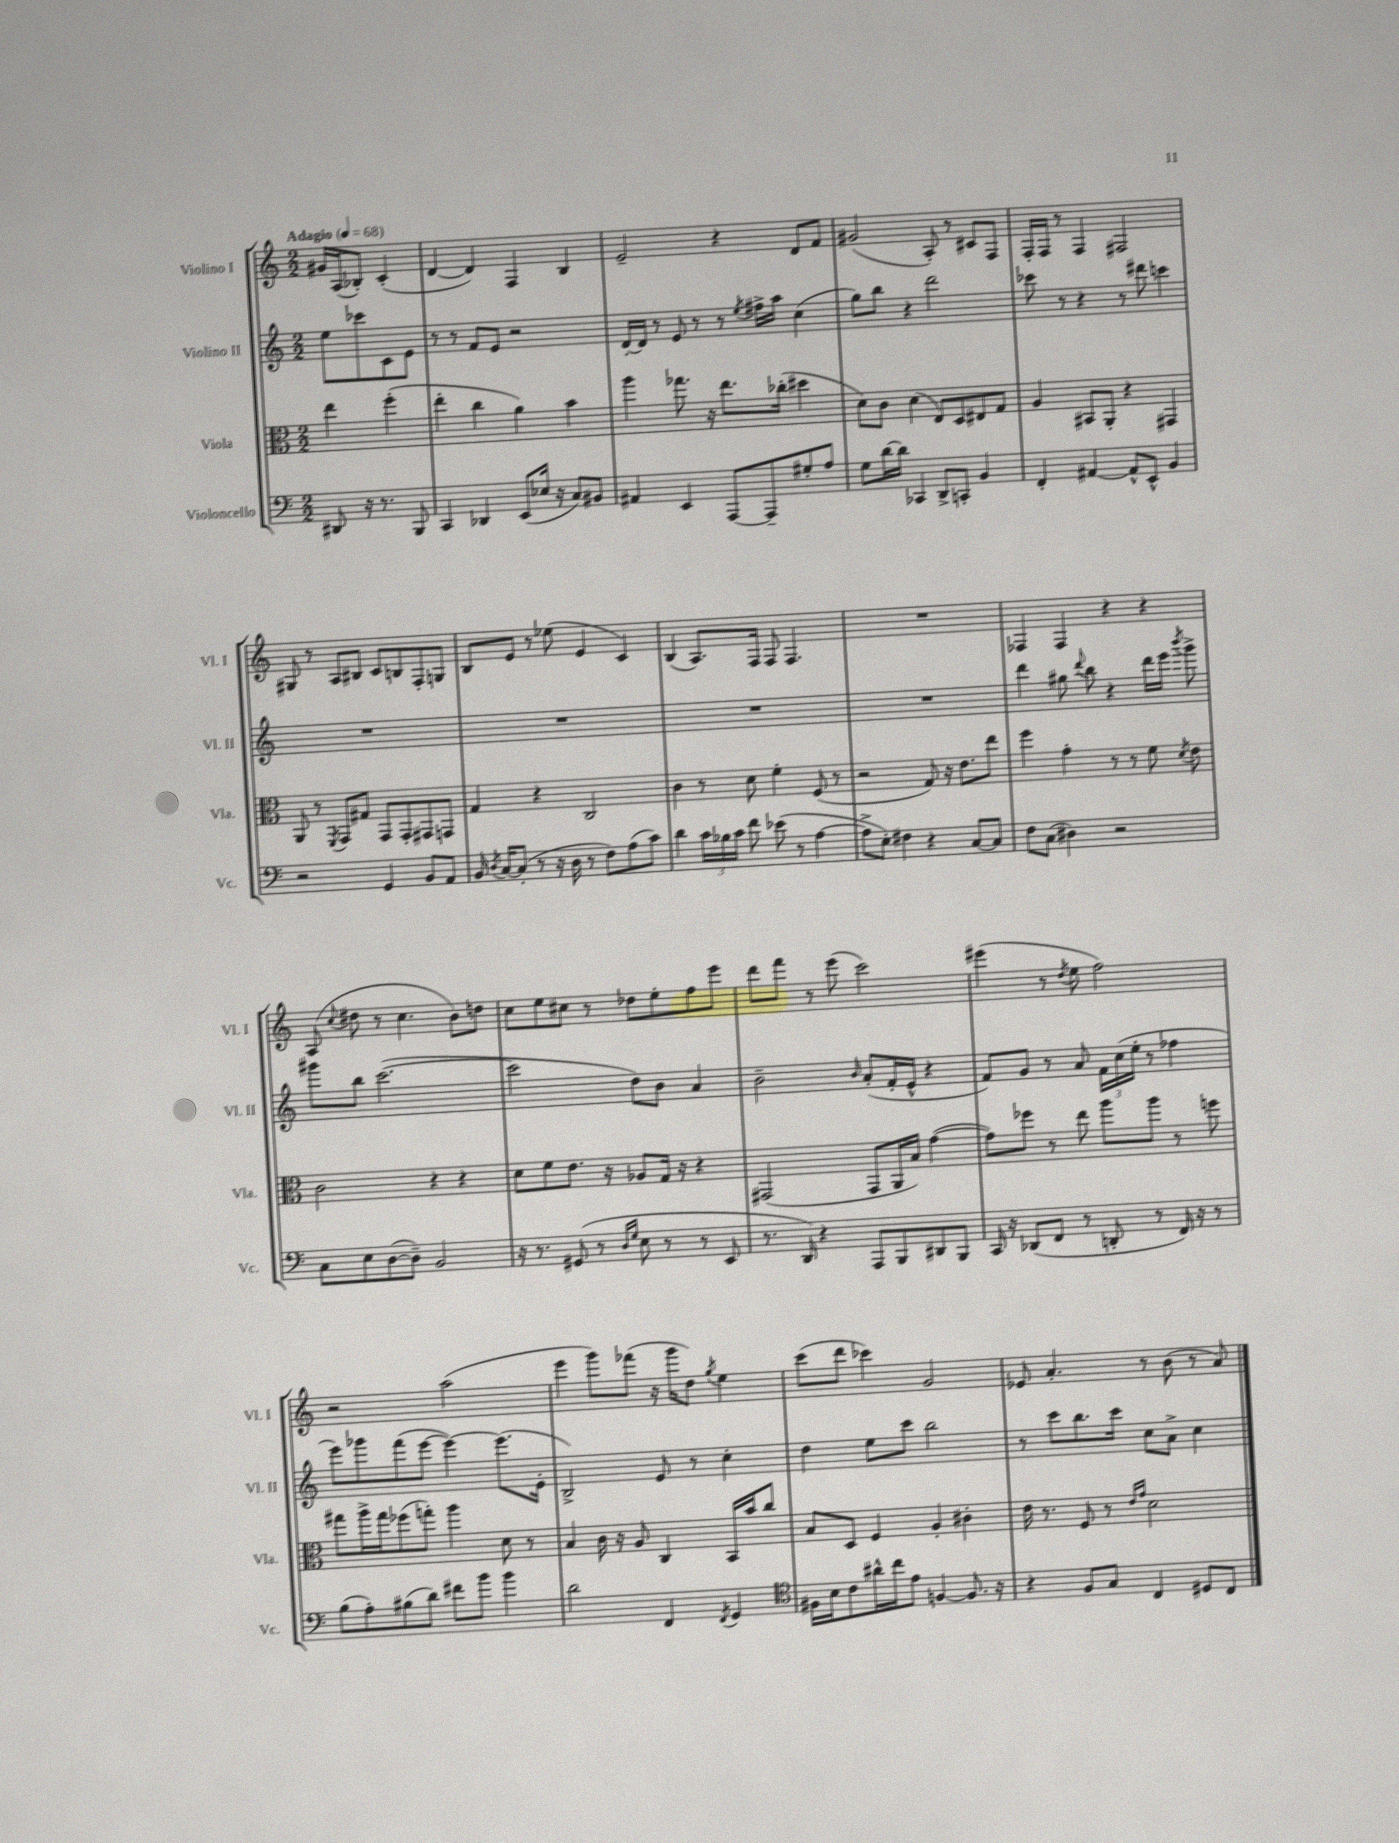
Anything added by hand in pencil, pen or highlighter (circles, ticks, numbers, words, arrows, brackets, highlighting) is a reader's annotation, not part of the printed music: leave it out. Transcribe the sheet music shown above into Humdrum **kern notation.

**kern	**kern	**kern	**kern
*part4	*part3	*part2	*part1
*staff4	*staff3	*staff2	*staff1
*I"Violoncello	*I"Viola	*I"Violino II	*I"Violino I
*I'Vc.	*I'Vla.	*I'Vl. II	*I'Vl. I
*clefF4	*clefC3	*clefG2	*clefG2
*k[]	*k[]	*k[]	*k[]
*M2/2	*M2/2	*M2/2	*M2/2
*MM68	*MM68	*MM68	*MM68
=	=	=	=
!	!	!	!LO:TX:a:B:t=Adagio
8DD#X/	4ee\	8ee\L	16g#X/LL
.	.	.	(16A/J
16r	.	8ccc-X\	8B-X'/J)
8.r	.	.	.
.	(4ff'\	8c\	(4c'/
8BBB/	.	8e\J	.
=1	=1	=1	=1
4CC/	4ee'\	8r	[4d/
.	.	8r	.
4DD-X/	4cc\	8f/L	4d/])
.	.	8e/J	.
(8EE/L	4a\)	2r	4F/
16E-X/Jk	.	.	.
16r	.	.	.
8C/L)	4b\	.	4B/
8BB#X/J	.	.	.
=2	=2	=2	=2
4AA#X/	4aa\	[16d'/LL	2e~/
.	.	16d/JJ]	.
.	.	8r	.
4EE/	8.gg-X\	8e/	.
.	.	8r	.
.	16r	.	.
[8AAA/L	8.ee\L	8r	4r
.	.	8qee/	.
8AAA~/]	.	16ff#X^\LL	.
.	(16cc-X'\Jk	16aa\JJ	.
8G#X'/	4dd#X\	(4cc\	8d/L
8A/J	.	.	8f/J
=3	=3	=3	=3
8G\L	8d\L)	8gg\L)	(2g#X/
[16d\L	8c\J	8bb\J	.
16d\JJ]	.	.	.
4CC-X/	(4d\	4r	.
8DD^/L	8E/L)	2ddd\	8A'/)
8CCn'/J	8D/	.	8r
4BB/	8E#X/	.	8c#X/L
.	8G/J	.	8F/J
=4	=4	=4	=4
4FF'/	4A/	8ccc-X\	16F'/LL
.	.	.	16F/JJ
.	.	8r	8r
[4AA#X/	8BB#X/L	4r	4F/
.	8AA'/J	.	.
8AA#^^/L]	4r	8r	2F#X/
8EE^^/J	.	8ddd#X\	.
4BB/	4GG#X/	4cccn\	.
!!LO:LB:g=z
=5	=5	=5	=5
2r	8AA/	1r	8G#X/
.	8r	.	8r
.	8qFF/	.	.
.	8GG/L	.	8A/L
.	8G#X/J	.	8B#X/J
4GG/	8GG/L	.	8c/L
.	8GG'/	.	8Bn/
8BB/L	8GG#X/	.	8F'/
8AA/J	8GGn/J	.	8Gn/J
=6	=6	=6	=6
16BB/	4G/	1r	8B/L
8qD/	.	.	.
[16C/KL	.	.	.
(8C'/J]	.	.	8e/J
8r	4r	.	8r
16r	.	.	(8ee-X\
16D\	.	.	.
8r	2C/	.	4e/
8F\L)	.	.	.
(8A\	.	.	4c/)
8c\J)	.	.	.
=7	=7	=7	=7
4d\	4c\	1r	(4B/
24c\LL	8r	.	8.A/L)
24B-X\	.	.	.
24c\JJ	.	.	.
8f\	8d\	.	.
.	.	.	16F/Jk
(8e-X\	4f'\	.	8F/
8r	.	.	4.F/
[4A\	(8F/	.	.
.	8r	.	.
=8	=8	=8	=8
8A^\L]	2r	1r	1r
8E'\J)	.	.	.
4F#X\	.	.	.
4r	8G/)	.	.
.	16r	.	.
.	8.e\L	.	.
[8C/L	.	.	.
8C/J]	8ee\J	.	.
=9	=9	=9	=9
8F\L	4ff\	4ddd\	4F-X/
(8C\J	.	.	.
4D#X\)	4g'\	8gg#X\	4F-/
.	.	8qqddd/	.
.	.	8bb\	.
2r	8r	4r	4r
.	8r	.	.
.	8f\	16ddd\LL	4r
.	.	16eee\JJ	.
.	8qd/	8qbbb/	.
.	8e\	8ggg^\	.
!!LO:LB:g=z
=10	=10	=10	=10
8C\L	2c\	8ggg#X\L	(8A/
.	.	.	8qqcc/
8E\	.	8bb\J	8dd#X\
([8D\	.	([2.ccc\	8r
8D~\J])	.	.	4.cc\
2BB/	4r	.	.
.	4r	.	8b\L)
.	.	.	8ddn\J
=11	=11	=11	=11
16r	8d\L	2ccc\]	8cc\L
8.r	.	.	.
.	8f\	.	8ee\
(8GG#X/	8.e\J	.	8cc#X\J
8r	.	.	8r
.	16r	.	.
16qqD/LL	.	.	.
16qqG/JJ	.	.	.
8E\	8A-X/L	8dd\L)	8dd-X\L
8r	16G/Jk	8b\J	8ee'\
.	16r	.	.
8r	4r	4a/	8ff\
8EE/	.	.	8eee\J
=12	=12	=12	=12
8.r	(2GG#X/	2b~\	8ddd\L
.	.	.	8fff\J
16DD/)	.	.	.
4r	.	.	8r
.	.	.	(8eee\
.	.	16qqb/	.
8AAA/L	8GG#/L	(8a'/L	2ccc\)
8BBB/	16AA/L	16f'/L	.
.	16B/JJ)	16e^^/JJ	.
8DD#X/	([4g\	4r	.
8BBB/J	.	.	.
=13	=13	=13	=13
16CC/	8g\L])	8f/L)	(4eee#X\
16r	.	.	.
(8DD-X/L	8ff-X\J	8g/J	.
8FF/J	8r	8r	8r
.	.	.	8qdd/
8r	8ee\	8a/	8ee\
8DDn'/	8aa\L	24f\LL	2ff\)
.	.	(24cc\	.
.	.	24ee'\JJ	.
8r	8aa\J	8r	.
16FF/)	8r	4ff-X\	.
16r	.	.	.
8r	8ffn\	.	.
!!LO:LB:g=z
=14	=14	=14	=14
(8B\L	8gg#X\L	8eee\L)	2r
8A'\)	16aa^\L	8ggg-X\	.
.	16gg#\J	.	.
(8B#X\	(8ff-X\	(8fff\	.
8d\J)	8ggn'\J)	[8eee\J	.
8f#X\L	4aa\	4eee\_)	(2aa\
8b\J	.	.	.
4b\	8d\	(8.eee\L]	.
.	8r	.	.
.	.	16e'\Jk	.
=15	=15	=15	=15
2d\	4B/	2B^/)	4eee\
.	16c\	.	8ggg\L)
.	16r	.	.
.	8A/	.	(8fff-X\J
4FF/	4C/	8e/	16r
.	.	.	16ggg\KL
.	.	8r	8dd\J)
8qFF/	.	.	8qgg/
4GG/	16BB/LL	4cc'\	4ee\
.	16b/J	.	.
.	8cc/J	.	.
=16	=16	=16	=16
*clefC4	*	*	*
16F#X\LL	8B/L	4dd\	(8ccc\L
16B\J	.	.	.
8c\	8D/J	.	8ddd\J
16a#X^^\L	4F/	8ee\L	4ccc-X\)
16cc\J	.	.	.
8e\J	.	8ccc\J	.
[4Fn/	4A'/	2bb\	2g/
8.F/]	4c#X'\	.	.
16r	.	.	.
=17	=17	=17	=17
4r	16e\	8r	8e-X/
.	8.r	.	.
.	.	8ccc\L	4.a'/
8F/L	8F/	8.bb\	.
8G/J	8r	.	.
.	.	16ccc\Jk	.
.	16qqe/LL	.	.
.	16qqg/JJ	.	.
4C/	2d\	8cc\L	8r
.	.	8a^\J	(8b\
8D#X/L	.	4cc\	8r
8C/J	.	.	8a/)
==	==	==	==
*-	*-	*-	*-
